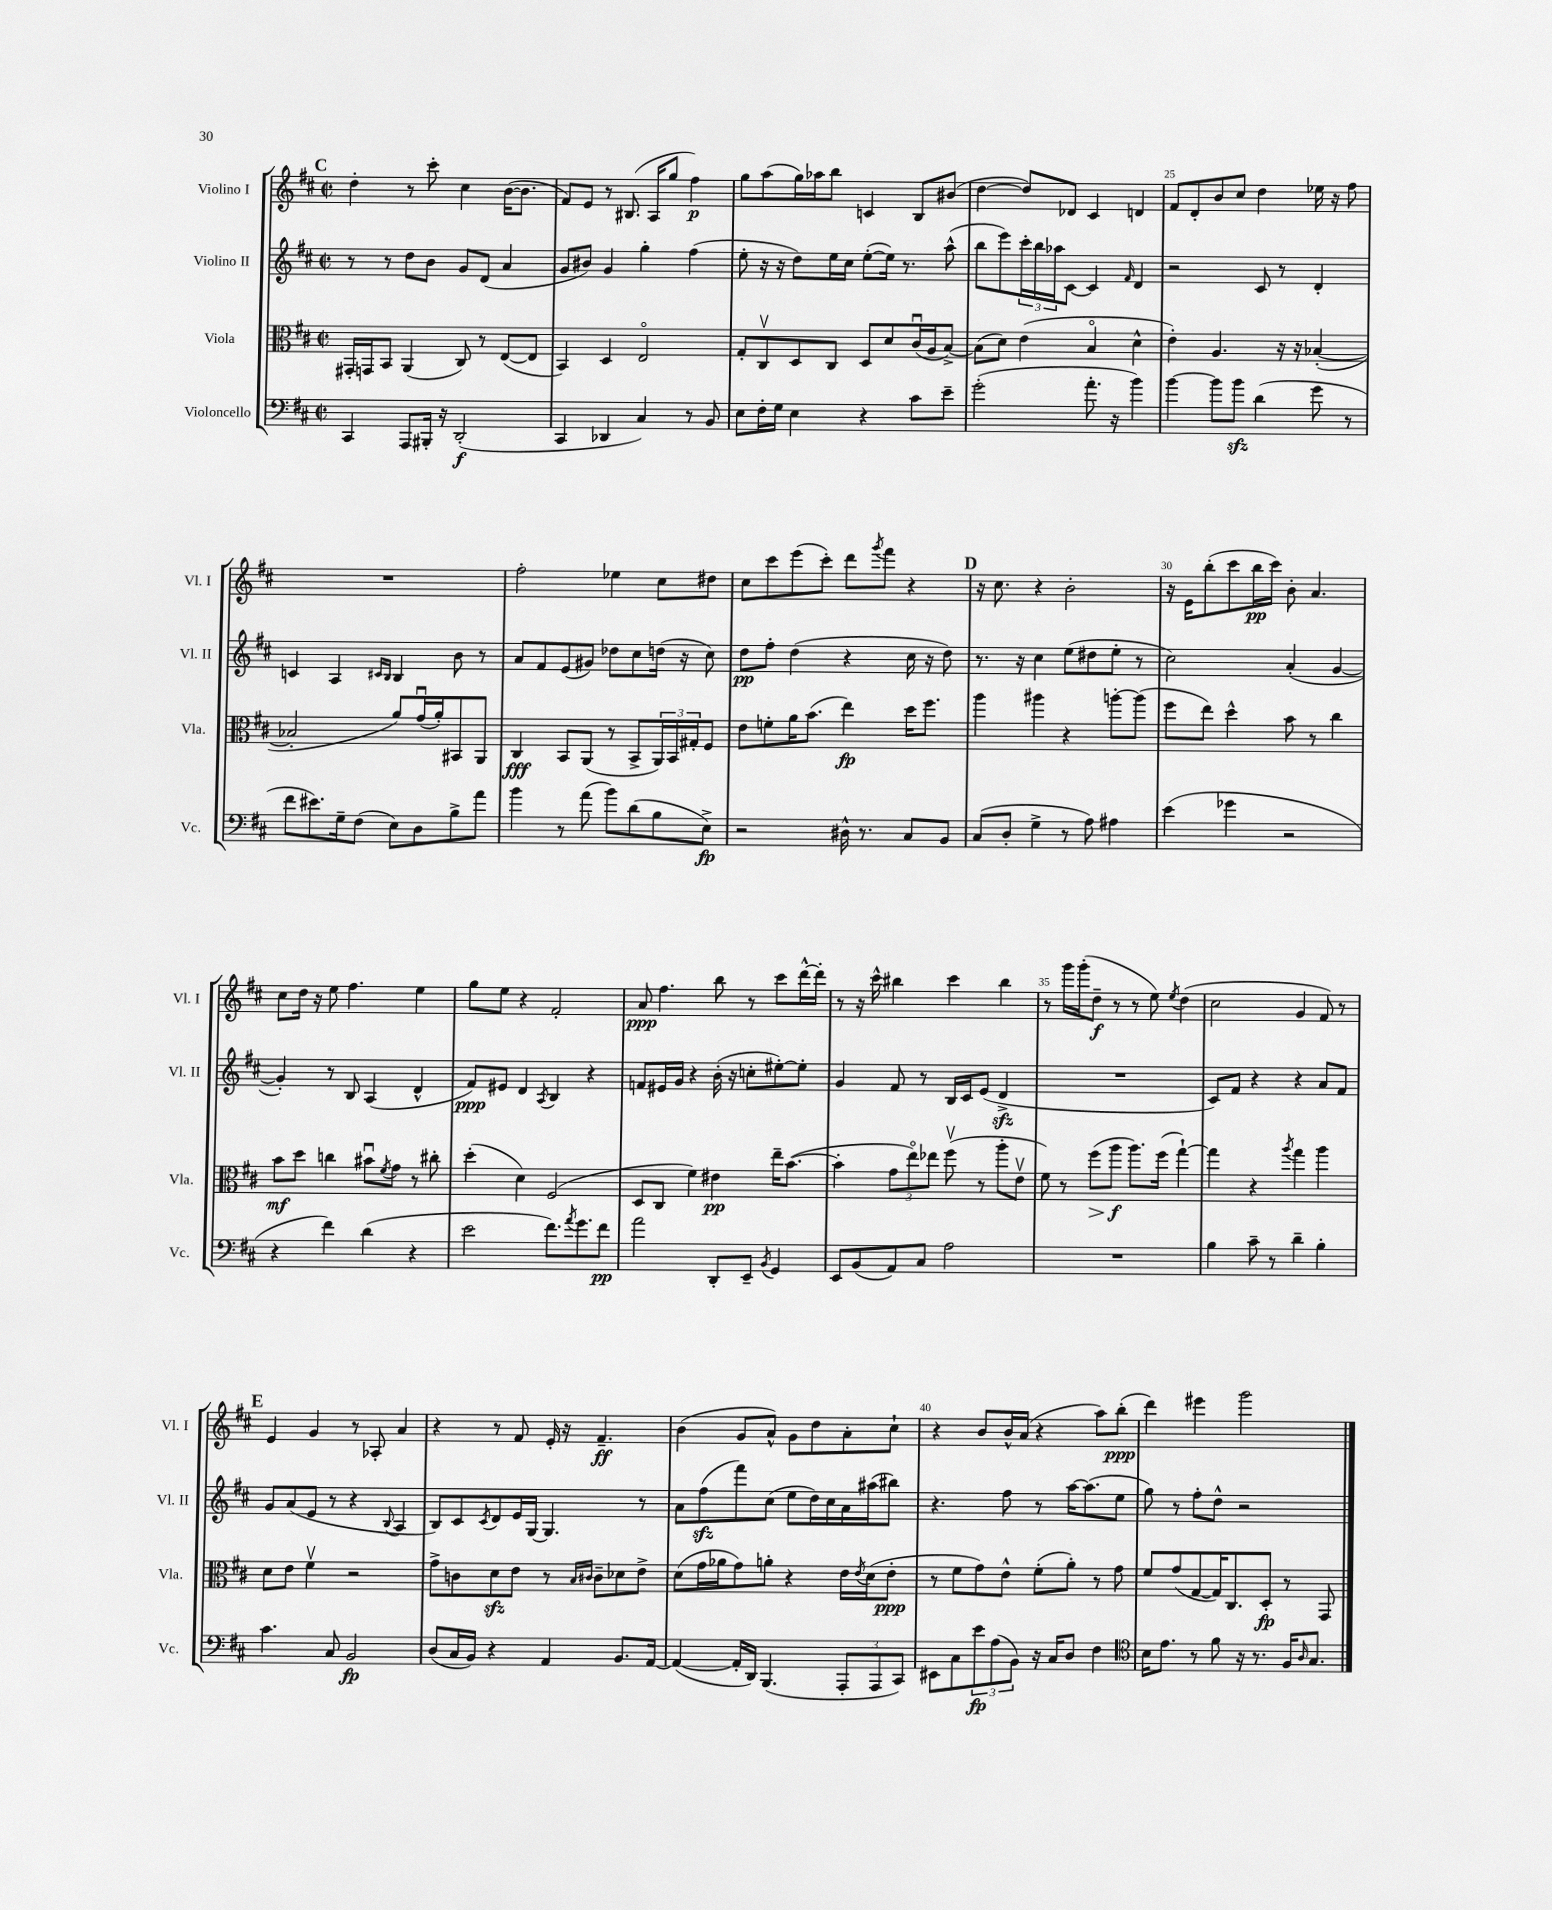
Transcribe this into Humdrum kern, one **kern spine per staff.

**kern	**dynam	**kern	**dynam	**kern	**dynam	**kern	**dynam
*part4	*part4	*part3	*part3	*part2	*part2	*part1	*part1
*staff4	*staff4	*staff3	*staff3	*staff2	*staff2	*staff1	*staff1
*I"Violoncello	*	*I"Viola	*	*I"Violino II	*	*I"Violino I	*
*I'Vc.	*	*I'Vla.	*	*I'Vl. II	*	*I'Vl. I	*
*clefF4	*	*clefC3	*	*clefG2	*	*clefG2	*
*k[f#c#]	*	*k[f#c#]	*	*k[f#c#]	*	*k[f#c#]	*
*M2/2	*	*M2/2	*	*M2/2	*	*M2/2	*
*met(c|)	*	*met(c|)	*	*met(c|)	*	*met(c|)	*
!!LO:REH:place=s1:t=C
=21	=21	=21	=21	=21	=21	=21	=21
4CC#/	.	16GG#X'/LL	.	8r	.	4dd'\	.
.	.	16GGn/J	.	.	.	.	.
.	.	8BB/J	.	8r	.	.	.
8AAA/L	.	(4AA/	.	8dd\L	.	8r	.
16BBB#X'/Jk	.	.	.	8b\J	.	8ccc#'\	.
16r	.	.	.	.	.	.	.
(2DD'/	f	8C#/)	.	8g/L	.	4cc#\	.
.	.	8r	.	(8d/J	.	.	.
.	.	([8E/L	.	4a/	.	([16b\KL	.
.	.	.	.	.	.	8.b\J]	.
.	.	8E/J]	.	.	.	.	.
=22	=22	=22	=22	=22	=22	=22	=22
4CC#/	.	4BB/)	.	8g/L	.	8f#/L)	.
.	.	.	.	8b#X/J)	.	8e/J	.
4DD-X/	.	4D/	.	4g/	.	8r	.
.	.	.	.	.	.	(8.B#X/	.
4C#/)	.	2E/	.	4gg'\	.	.	.
.	.	.	.	.	.	16A/KL	.
.	.	.	.	.	.	8gg/J	.
8r	.	.	.	(4ff#\	.	4ff#\)	p
8BB/	.	.	.	.	.	.	.
=23	=23	=23	=23	=23	=23	=23	=23
8E\L	.	8G'/L	.	8ee'\	.	8gg\L	.
16F#'\L	.	8C#v/	.	16r	.	(8aa\	.
16G\JJ	.	.	.	16r	.	.	.
4E\	.	8D/	.	8dd\L)	.	16gg\L)	.
.	.	.	.	.	.	16aa-X\J	.
.	.	8C#/J	.	16ee\L	.	8bb\J	.
.	.	.	.	16cc#\JJ	.	.	.
4r	.	8D/L	.	([8ee'\L	.	4cn/	.
.	.	8d/	.	16ee\Jk])	.	.	.
.	.	.	.	8.r	.	.	.
8c#\L	.	(16c#u/L	.	.	.	8B/L	.
.	.	16A/J	.	.	.	.	.
8e~\J	.	[8B^/J)	.	(8aa^^\	.	(8b#X/J	.
=24	=24	=24	=24	=24	=24	=24	=24
(2g'\	.	(8B\L]	.	8bb\L	.	[4dd\	.
.	.	8d\J)	.	8eee\)	.	.	.
.	.	(4e\	.	24ccc#'\L	.	8dd/L])	.
.	.	.	.	24bb\	.	.	.
.	.	.	.	24aa-X\J	.	.	.
.	.	.	.	[8c#\J	.	8d-X/J	.
8.a'\	.	4B/	.	4c#/]	.	4c#/	.
16r	.	.	.	.	.	.	.
.	.	.	.	16qqf#/	.	.	.
4b\)	.	4d^^\	.	4d/	.	4dn/	.
=25	=25	=25	=25	=25	=25	=25	=25
[4b\	.	4e'\)	.	2r	.	8f#/L	.
.	.	.	.	.	.	8d'/	.
8b\L]	.	4.A/	.	.	.	8b/	.
8bzz\J	.	.	.	.	.	8cc#/J	.
(4d\	.	.	.	8c#/	.	4dd\	.
.	.	16r	.	8r	.	.	.
.	.	16r	.	.	.	.	.
8g\	.	([4B-X'/	.	4d'/	.	16ee-X\	.
.	.	.	.	.	.	16r	.
8r	.	.	.	.	.	8ff#\	.
!!LO:LB:g=z
=26	=26	=26	=26	=26	=26	=26	=26
8f#\L	.	2B-X'/]	.	4cn/	.	1r	.
8.e#X\)	.	.	.	.	.	.	.
.	.	.	.	4A/	.	.	.
16G~\k	.	.	.	.	.	.	.
(8F#\J	.	.	.	.	.	.	.
.	.	.	.	16qqc#X/LL	.	.	.
.	.	.	.	16qqB/JJ	.	.	.
8E\L)	.	8a/L)	.	4B/	.	.	.
8D\	.	(16gu/L	.	.	.	.	.
.	.	16a'/J)	.	.	.	.	.
8B^\	.	8BB#X/	.	8b\	.	.	.
8a\J	.	8AA/J	.	8r	.	.	.
=27	=27	=27	=27	=27	=27	=27	=27
4b\	.	4C#/	fff	8a/L	.	2ff#'\	.
.	.	.	.	8f#/	.	.	.
8r	.	8BB/L	.	(8e/	.	.	.
(8a\	.	(8AA/J	.	8g#X/J)	.	.	.
8b\L)	.	8r	.	8dd-X\L	.	4ee-X\	.
(8d\	.	8BB^/L	.	8cc#\	.	.	.
8B\	.	24AA/L)	.	(16ddn\Jk	.	8cc#\L	.
.	.	24BB/	.	.	.	.	.
.	.	.	.	16r	.	.	.
.	.	24G#X'/J	.	.	.	.	.
8E^\J)	fp	8F#/J	.	8cc#\)	.	8dd#X\J	.
=28	=28	=28	=28	=28	=28	=28	=28
2r	.	8e\L	.	8dd\L	pp	8cc#\L	.
.	.	8fn'\	.	8ff#'\J	.	8ccc#\	.
.	.	16a\K	.	(4dd\	.	(8eee\	.
.	.	(8.b\J	.	.	.	.	.
.	.	.	.	.	.	8ccc#'\J)	.
16D#X^^\	.	4ee\)	fp	4r	.	8ddd\L	.
8.r	.	.	.	.	.	.	.
.	.	.	.	.	.	8qggg/	.
.	.	.	.	.	.	8fff#\J	.
8C#/L	.	16dd\KL	.	16cc#\	.	4r	.
.	.	8.ff#\J	.	16r	.	.	.
8BB/J	.	.	.	8dd\)	.	.	.
!!LO:REH:place=s1:t=D
=29	=29	=29	=29	=29	=29	=29	=29
(8C#/L	.	4aa\	.	8.r	.	16r	.
.	.	.	.	.	.	8.cc#\	.
8D'/J	.	.	.	.	.	.	.
.	.	.	.	16r	.	.	.
4G^\	.	4aa#X\	.	4cc#\	.	4r	.
8r	.	4r	.	(8ee\L	.	2b'\	.
8A\)	.	.	.	8dd#X\	.	.	.
4A#X\	.	[8aan'\L	.	8ee'\J	.	.	.
.	.	(8aa\J]	.	8r	.	.	.
=30	=30	=30	=30	=30	=30	=30	=30
(4e\	.	8ff#\L	.	2cc#\)	.	16r	.
.	.	.	.	.	.	16e\KL	.
.	.	8ee\J)	.	.	.	(8bb'\	.
4g-X\	.	4dd^^\	.	.	.	8ccc#\	.
.	.	.	.	.	.	16bb\L	pp
.	.	.	.	.	.	16ccc#\JJ)	.
2r	.	8b\	.	(4a'/	.	8b'\	.
.	.	8r	.	.	.	4.a/	.
.	.	4cc#\	.	[4g/	.	.	.
!!LO:LB:g=z
=31	=31	=31	=31	=31	=31	=31	=31
4r	.	8b\L	mf	4g'/])	.	8cc#\L	.
.	.	8dd\J	.	.	.	16dd\Jk	.
.	.	.	.	.	.	16r	.
4f#\)	.	4ccn\	.	8r	.	8ee\	.
.	.	.	.	8B/	.	4.ff#\	.
(4d\	.	8b#Xu\L	.	(4A/	.	.	.
.	.	8qf#/	.	.	.	.	.
.	.	8g\J	.	.	.	.	.
4r	.	8r	.	4d^^/	.	4ee\	.
.	.	8cc#X'\	.	.	.	.	.
=32	=32	=32	=32	=32	=32	=32	=32
2e\	.	(4dd'\	.	8f#/L)	ppp	8gg\L	.
.	.	.	.	8e#X/J	.	8ee\J	.
.	.	4d\)	.	4d/	.	4r	.
.	.	.	.	8qA/	.	.	.
8.f#\L)	.	(2F#/	.	4B/	.	2f#'/	.
8qa/	.	.	.	.	.	.	.
8.g\	.	.	.	.	.	.	.
.	.	.	.	4r	.	.	.
8f#\J	pp	.	.	.	.	.	.
=33	=33	=33	=33	=33	=33	=33	=33
2a\	.	8D/L	.	8fn/L	.	8a/	ppp
.	.	8C#/J	.	16e#X/L	.	4.ff#\	.
.	.	.	.	16g/JJ	.	.	.
.	.	4f#\)	.	4r	.	.	.
8DD'/L	.	4e#X\	pp	(16b'\	.	8bb\	.
.	.	.	.	16r	.	.	.
8EE~/J	.	.	.	8ccn'\L	.	8r	.
8qBB/	.	.	.	.	.	.	.
4GG/	.	16ee~\KL	.	[8ee#X'\)	.	8ccc#\L	.
.	.	([8.b\J	.	.	.	.	.
.	.	.	.	8ee#'\J]	.	[16ddd^^\L	.
.	.	.	.	.	.	16ddd'\JJ]	.
=34	=34	=34	=34	=34	=34	=34	=34
8EE/L	.	4b'\]	.	4g/	.	8r	.
(8BB/	.	.	.	.	.	16r	.
.	.	.	.	.	.	16ccc#^^\	.
8AA/)	.	12g\L	.	8f#/	.	4bb#X\	.
.	.	12ee\)	.	.	.	.	.
8C#/J	.	.	.	8r	.	.	.
.	.	12ee-X\J	.	.	.	.	.
2A\	.	(8ff#v\	.	16B/LL	.	4ccc#\	.
.	.	.	.	16c#/J	.	.	.
.	.	8r	.	(8e/J	.	.	.
.	.	8aa'\L	.	4dzz^/	.	4bb#\	.
.	.	8ev\J	.	.	.	.	.
=35	=35	=35	=35	=35	=35	=35	=35
1r	.	8f#\)	.	1r	.	8r	.
.	.	8r	.	.	.	16ggg\LL	.
.	.	.	.	.	.	(16ggg'\J	.
!	!	!	!LO:HP:b	!	!	!	!
.	.	(8ff#\L	>	.	.	8dd~\J	f
.	.	8aa\J	f	.	.	8r	.
.	.	8.aa\L)	]	.	.	8r	.
.	.	.	.	.	.	8ee\)	.
.	.	(16ff#\Jk	.	.	.	.	.
.	.	.	.	.	.	8qee/	.
.	.	[4gg`\)	.	.	.	(4dd\	.
=36	=36	=36	=36	=36	=36	=36	=36
4B\	.	4gg\]	.	8c#/L)	.	2cc#\	.
.	.	.	.	8f#/J	.	.	.
8c#~\	.	4r	.	4r	.	.	.
8r	.	.	.	.	.	.	.
.	.	8qaa/	.	.	.	.	.
4d~\	.	4gg\	.	4r	.	4g/	.
4B'\	.	4aa\	.	8a/L	.	8f#/)	.
.	.	.	.	8f#/J	.	8r	.
!!LO:LB:g=z
!!LO:REH:place=s1:t=E
=37	=37	=37	=37	=37	=37	=37	=37
4.c#\	.	8d\L	.	8g/L	.	4e/	.
.	.	8e\J	.	(8a/	.	.	.
.	.	4f#v\	.	8e/J	.	4g/	.
8C#/	.	.	.	8r	.	.	.
2BB/	fp	2r	.	4r	.	8r	.
.	.	.	.	.	.	8A-X'/	.
.	.	.	.	8qqB/	.	.	.
.	.	.	.	4A/	.	4a/	.
=38	=38	=38	=38	=38	=38	=38	=38
(8D/L	.	8g^\L	.	8B/L)	.	4r	.
16C#/L	.	8cn\	.	8c#/	.	.	.
16BB/JJ)	.	.	.	.	.	.	.
.	.	.	.	8qc#/	.	.	.
4r	.	8dzz\	.	8d/	.	8r	.
.	.	8e\J	.	16e/L	.	8f#/	.
.	.	.	.	[16G/JJ	.	.	.
4AA/	.	8r	.	4.G/]	.	16e'/	.
.	.	.	.	.	.	16r	.
.	.	16qqB/LL	.	.	.	.	.
.	.	16qqc#X/JJ	.	.	.	.	.
.	.	8c#~\L	.	.	.	4.f#~/	ff
8.BB/L	.	8d-X\	.	.	.	.	.
.	.	8e^\J	.	8r	.	.	.
[16AA/Jk	.	.	.	.	.	.	.
=39	=39	=39	=39	=39	=39	=39	=39
(4AA/_	.	(8d\L	.	8a\L	.	(4b\	.
.	.	16g\L	.	(8ff#zz\	.	.	.
.	.	16a-X\J	.	.	.	.	.
16AA'/LL]	.	8g\)	.	8fff#\)	.	8g/L	.
16DD/JJ)	.	.	.	.	.	.	.
(4.BBB/	.	8an'\J	.	(8cc#\J	.	8a^^/J)	.
.	.	4r	.	8ee\L	.	8g\L	.
.	.	.	.	16dd\L)	.	8dd\	.
.	.	.	.	16cc#\	.	.	.
12AAA'/L	.	16e\LL	.	16a\	.	8a'\	.
.	.	8qe/	.	.	.	.	.
.	.	(16d\J	.	(16aa#X\J	.	.	.
12AAA/	.	.	.	.	.	.	.
.	.	8e'\J	ppp	8bb#X\J)	.	8cc#`\J	.
12CC#/J)	.	.	.	.	.	.	.
=40	=40	=40	=40	=40	=40	=40	=40
8EE#X\L	.	8r	.	4.r	.	4r	.
8C#\	.	8f#\L	.	.	.	.	.
12e\	fp	8g\)	.	.	.	8b/L	.
(12A\	.	.	.	.	.	.	.
.	.	8e^^\J	.	8ff#\	.	16b^^/L	.
12BB\J)	.	.	.	.	.	.	.
.	.	.	.	.	.	(16a/JJ	.
16r	.	(8f#'\L	.	8r	.	4r	.
16C#/KL	.	.	.	.	.	.	.
8D/J	.	8a'\J)	.	[16aa\KL	.	.	.
.	.	.	.	(8.aa\]	.	.	.
4F#\	.	8r	.	.	.	8aa\L)	.
.	.	8g\	.	8ee\J	.	(8bb'\J	ppp
=41	=41	=41	=41	=41	=41	=41	=41
*clefC4	*	*	*	*	*	*	*
16B\KL	.	8f#/L	.	8gg\)	.	4ddd\)	.
8.e\J	.	.	.	.	.	.	.
.	.	(8g/	.	8r	.	.	.
8r	.	[8G/	.	8ff#'\L	.	4eee#X\	.
8f#\	.	16G/K])	.	8dd^^\J	.	.	.
.	.	8.C#/	.	.	.	.	.
16r	.	.	.	2r	.	2ggg\	.
8.r	.	.	.	.	.	.	.
.	.	8D'/J	fp	.	.	.	.
16F#/KL	.	8r	.	.	.	.	.
16qqA/	.	.	.	.	.	.	.
8.G/J	.	.	.	.	.	.	.
.	.	8GG/	.	.	.	.	.
==	==	==	==	==	==	==	==
*-	*-	*-	*-	*-	*-	*-	*-
